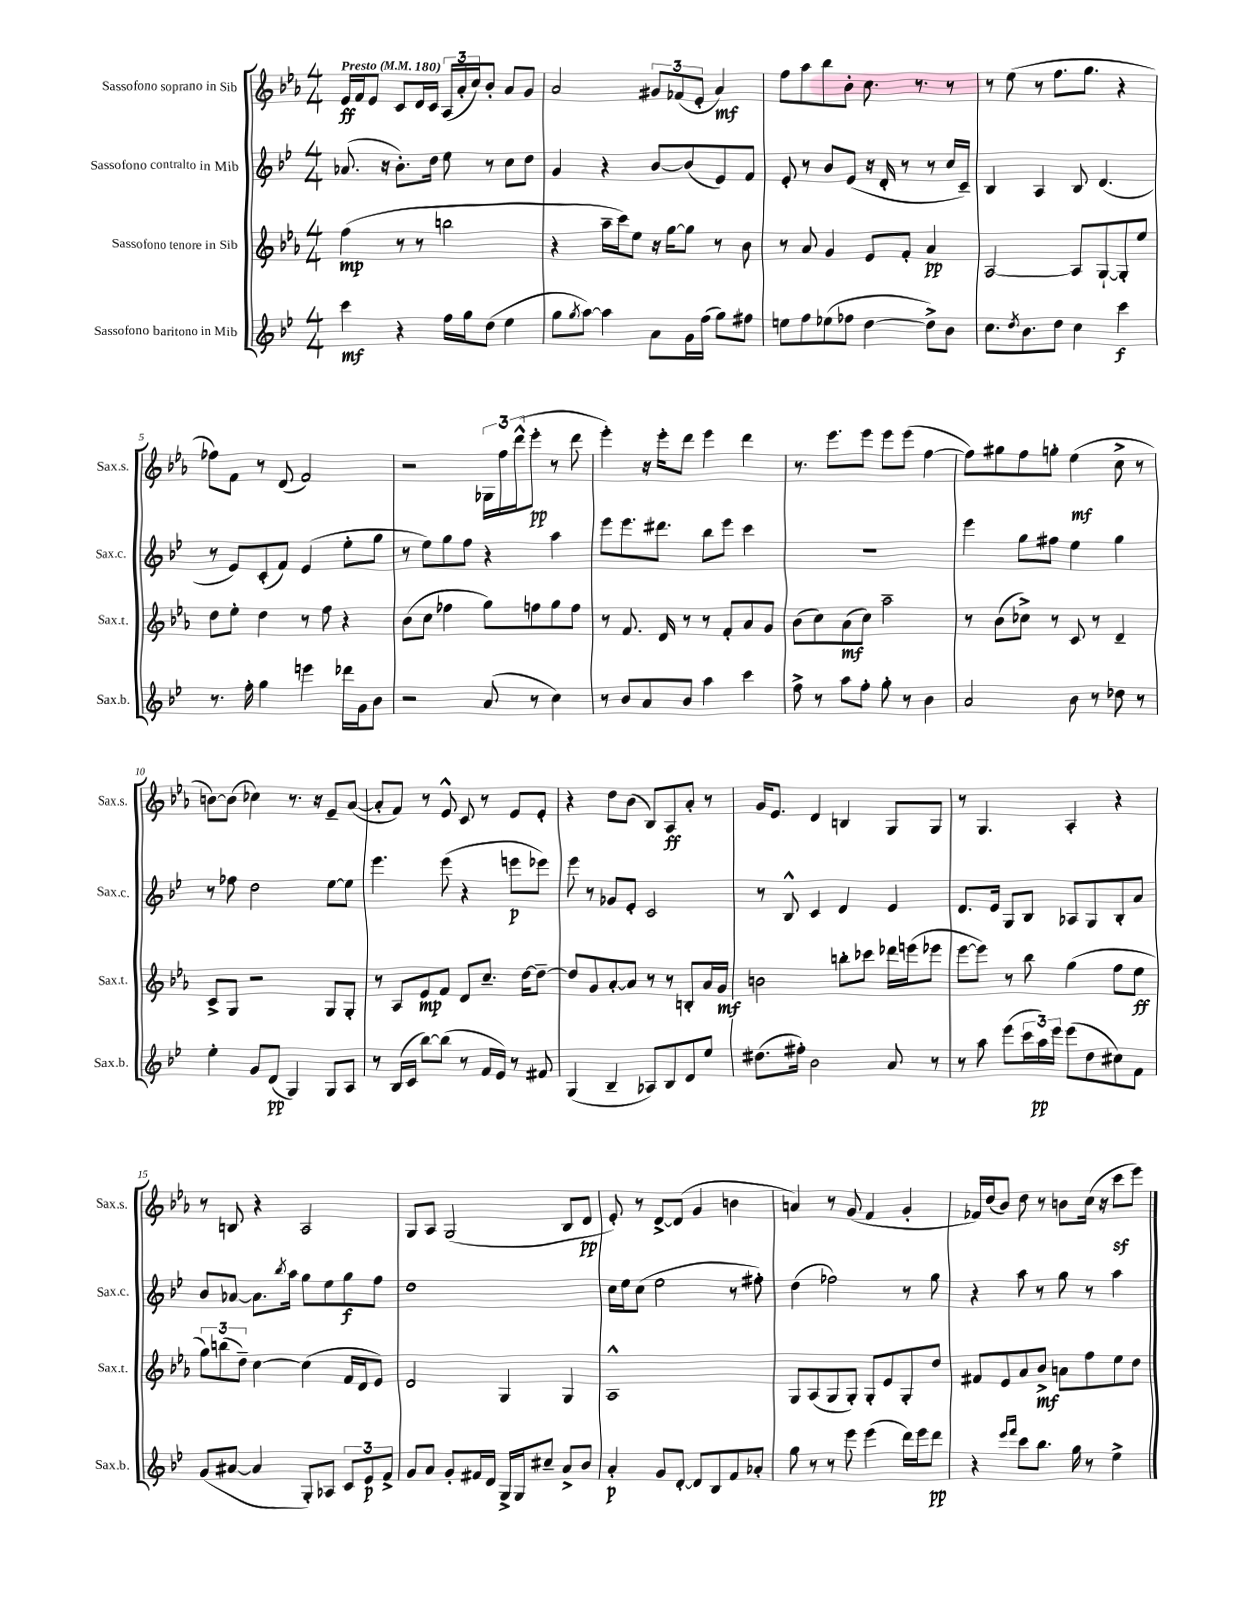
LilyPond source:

<<
\new StaffGroup <<
\new Staff = "s0" \with { instrumentName = "Sassofono soprano in Sib" shortInstrumentName = "Sax.s." } {
    \clef treble \key ees \major \numericTimeSignature \time 4/4 \tempo "Presto" 4 = 180
    ees'16\ff f'16 ees'8 c'8 d'16 c'16 \tuplet 3/2 { aes16( aes'16-. c''16) } bes'8-. aes'8 g'8 |
    aes'2 \tuplet 3/2 { gis'8 fes'8( ees'8-. } aes'4\mf) |
    f''8 aes''8 bes''8 bes'8-. c''8. r8. r8 |
    r8 ees''8( r8 f''8. g''8. r4 |
    fes''8) f'8 r8 d'8( f'2) |
    r2 \tuplet 3/2 { ges16 f''16 d'''16-^( } ees'''8-.\pp r8 d'''8 |
    ees'''4-.) r16 ees'''16-. d'''8 ees'''4 d'''4 |
    r8. ees'''8. ees'''8 ees'''8 ees'''8( f''4~ |
    f''8) gis''8 f''8 g''8-. ees''4\mf( c''8-> r8 |
    b'8~) b'8( ces''4) r8. r16 ees'8-- aes'8~( |
    aes'8-. f'8) r8 ees'8-^ c'8 r8 ees'8 ees'8-. |
    r4 d''8 bes'8( bes8) aes8\ff aes'8-. r8 |
    g'16 ees'8. d'4 b4 g8 g8 |
    r8 g4. aes4-. r4 |
    r8 b8 r4 aes2 |
    g8 aes8 g2( bes8 d'8\pp |
    ees'8-.) r8 d'8~-> d'8( g'4 b'4 |
    a'4) r8 g'8( f'4 g'4-. |
    fes'16) d''16( bes'8) d''8 r8 b'8 c''16( r16 c'''8\sf ees'''8) \bar "|." |
}
\new Staff = "s1" \with { instrumentName = "Sassofono contralto in Mib" shortInstrumentName = "Sax.c." } {
    \clef treble \key bes \major \numericTimeSignature \time 4/4
    aes'8.( r16 bes'8.-.) d''16 ees''8 r8 c''8 d''8 |
    g'4 r4 bes'8~ bes'8( ees'8) f'8 |
    ees'8-. r8 bes'8 ees'8( r16 d'16-. r8 r8 c''16 c'16--) |
    bes4 a4 bes8 d'4.( |
    r8 ees'8) c'8-.( f'8) ees'4( ees''8-. g''8 |
    r8 ees''8) g''8 f''8 r4 a''4 |
    ees'''8 ees'''8. dis'''8. bes''8 ees'''8 c'''4 |
    R1 |
    ees'''4 g''8 fis''8 ees''4 g''4 |
    r8 fes''8 d''2 ees''8~ ees''8 |
    ees'''4. ees'''8( r4 e'''8\p ees'''8) |
    ees'''8 r8 ges'8 ees'8-. c'2 |
    r8 bes8-^ c'4 d'4 ees'4 |
    d'8. ees'16 g8 bes8 aes8 g8 bes8-. a'8 |
    bes'8 aes'8~ aes'8. \acciaccatura { bes''8 } a''16 g''8 ees''8 g''8\f f''8 |
    d''1 |
    c''16 ees''16 c''8( ees''2 r8 fis''8-.) |
    d''4( fes''2) r8 g''8 |
    r4 a''8 r8 g''8 r8 a''4 \bar "|." |
}
\new Staff = "s2" \with { instrumentName = "Sassofono tenore in Sib" shortInstrumentName = "Sax.t." } {
    \clef treble \key ees \major \numericTimeSignature \time 4/4
    f''4\mp( r8 r8 b''2 |
    r4 aes''16-- c'''16) ees''8 r16 g''16~ g''8 r8 bes'8 |
    r8 aes'8 g'4 ees'8 f'8-. aes'4\pp |
    aes2~ aes8 g8~-! g8-. ees''8 |
    d''8 ees''8-. d''4 r8 f''8 r4 |
    bes'8( c''8 fes''4 g''8) f''8 g''8 f''8 |
    r8 f'8. d'16 r8 r8 f'8-. aes'8 g'8 |
    bes'8( c''8) aes'8\mf( c''8) aes''2-- |
    r8 bes'8( ces''8->) r8 c'8 r8 d'4-- |
    c'8-> g8 r2 g8 g8-. |
    r8 aes8 ees'8\mp f'8 d'8 c''8.-- d''16~ d''8~-- |
    d''8 g'8 aes'8~-. aes'8 r8 r8 b8-. aes'16 g'16\mf |
    b'2 b''8-. ces'''8 des'''16 e'''16( ees'''8 |
    ees'''8~ ees'''8) r8 bes''8 g''4( f''8 ees''8\ff |
    \tuplet 3/2 { g''8) b''8( d''8--) } c''4~ c''4( f'16 d'16 ees'8) |
    d'2 g4 g4 |
    aes1-^ |
    g8 aes8( g8 g8-.) g8-. ees'8 g8-. d''8 |
    fis'8 ees'8 aes'8 bes'8->\mf a'8 f''8 ees''8 d''8 \bar "|." |
}
\new Staff = "s3" \with { instrumentName = "Sassofono baritono in Mib" shortInstrumentName = "Sax.b." } {
    \clef treble \key bes \major \numericTimeSignature \time 4/4
    c'''4\mf r4 f''16 g''16 d''8( ees''4 |
    g''8 \acciaccatura { g''8 } a''8~) a''4 a'8 g'16 f''16( g''8) fis''8 |
    e''8 f''8 ees''8( fes''8 d''4~ d''8->) bes'8 |
    c''8. \acciaccatura { d''8 } bes'8. d''8 c''4 c'''4\f |
    r8. f''16-. g''4 e'''4 des'''16 g'16 bes'8 |
    r2 a'8( r8 c''4) |
    r8 bes'8 a'8 bes'8 a''4 c'''4 |
    f''8-> r8 a''8 f''8-. g''8-. r8 bes'4 |
    a'2 bes'8 r8 des''8 r8 |
    ees''4-. g'8 d'8\pp( g4) g8 a8 |
    r8 bes16( c'16 bes''8~) bes''8( r8 f'16 ees'16) r8 fis'8 |
    g4( bes4-- aes8) bes8 d'8 ees''8 |
    dis''8.( fis''16-.) bes'2 a'8 r8 |
    r8 a''8 ees'''8( \tuplet 3/2 { c'''16 a''16\pp) ees'''16 } ees'''8( d''8 cis''8) f'8 |
    g'8( ais'8~ ais'4 g8-.) aes8 \tuplet 3/2 { c'8 ees'8\p f'8-> } |
    g'8 a'8 g'8-. fis'16 d'16 g16-> g16 cis''8-- a'8-> bes'8 |
    a'4-.\p g'8 d'8~-. d'8 bes8 f'8 aes'8-. |
    g''8 r8 r8 ees'''8 ees'''4( d'''16) ees'''16 d'''8\pp |
    r4 \grace { ees'''16 f'''16 } c'''8 bes''8. g''16 r8 ees''4-> \bar "|." |
}
>>
>>
